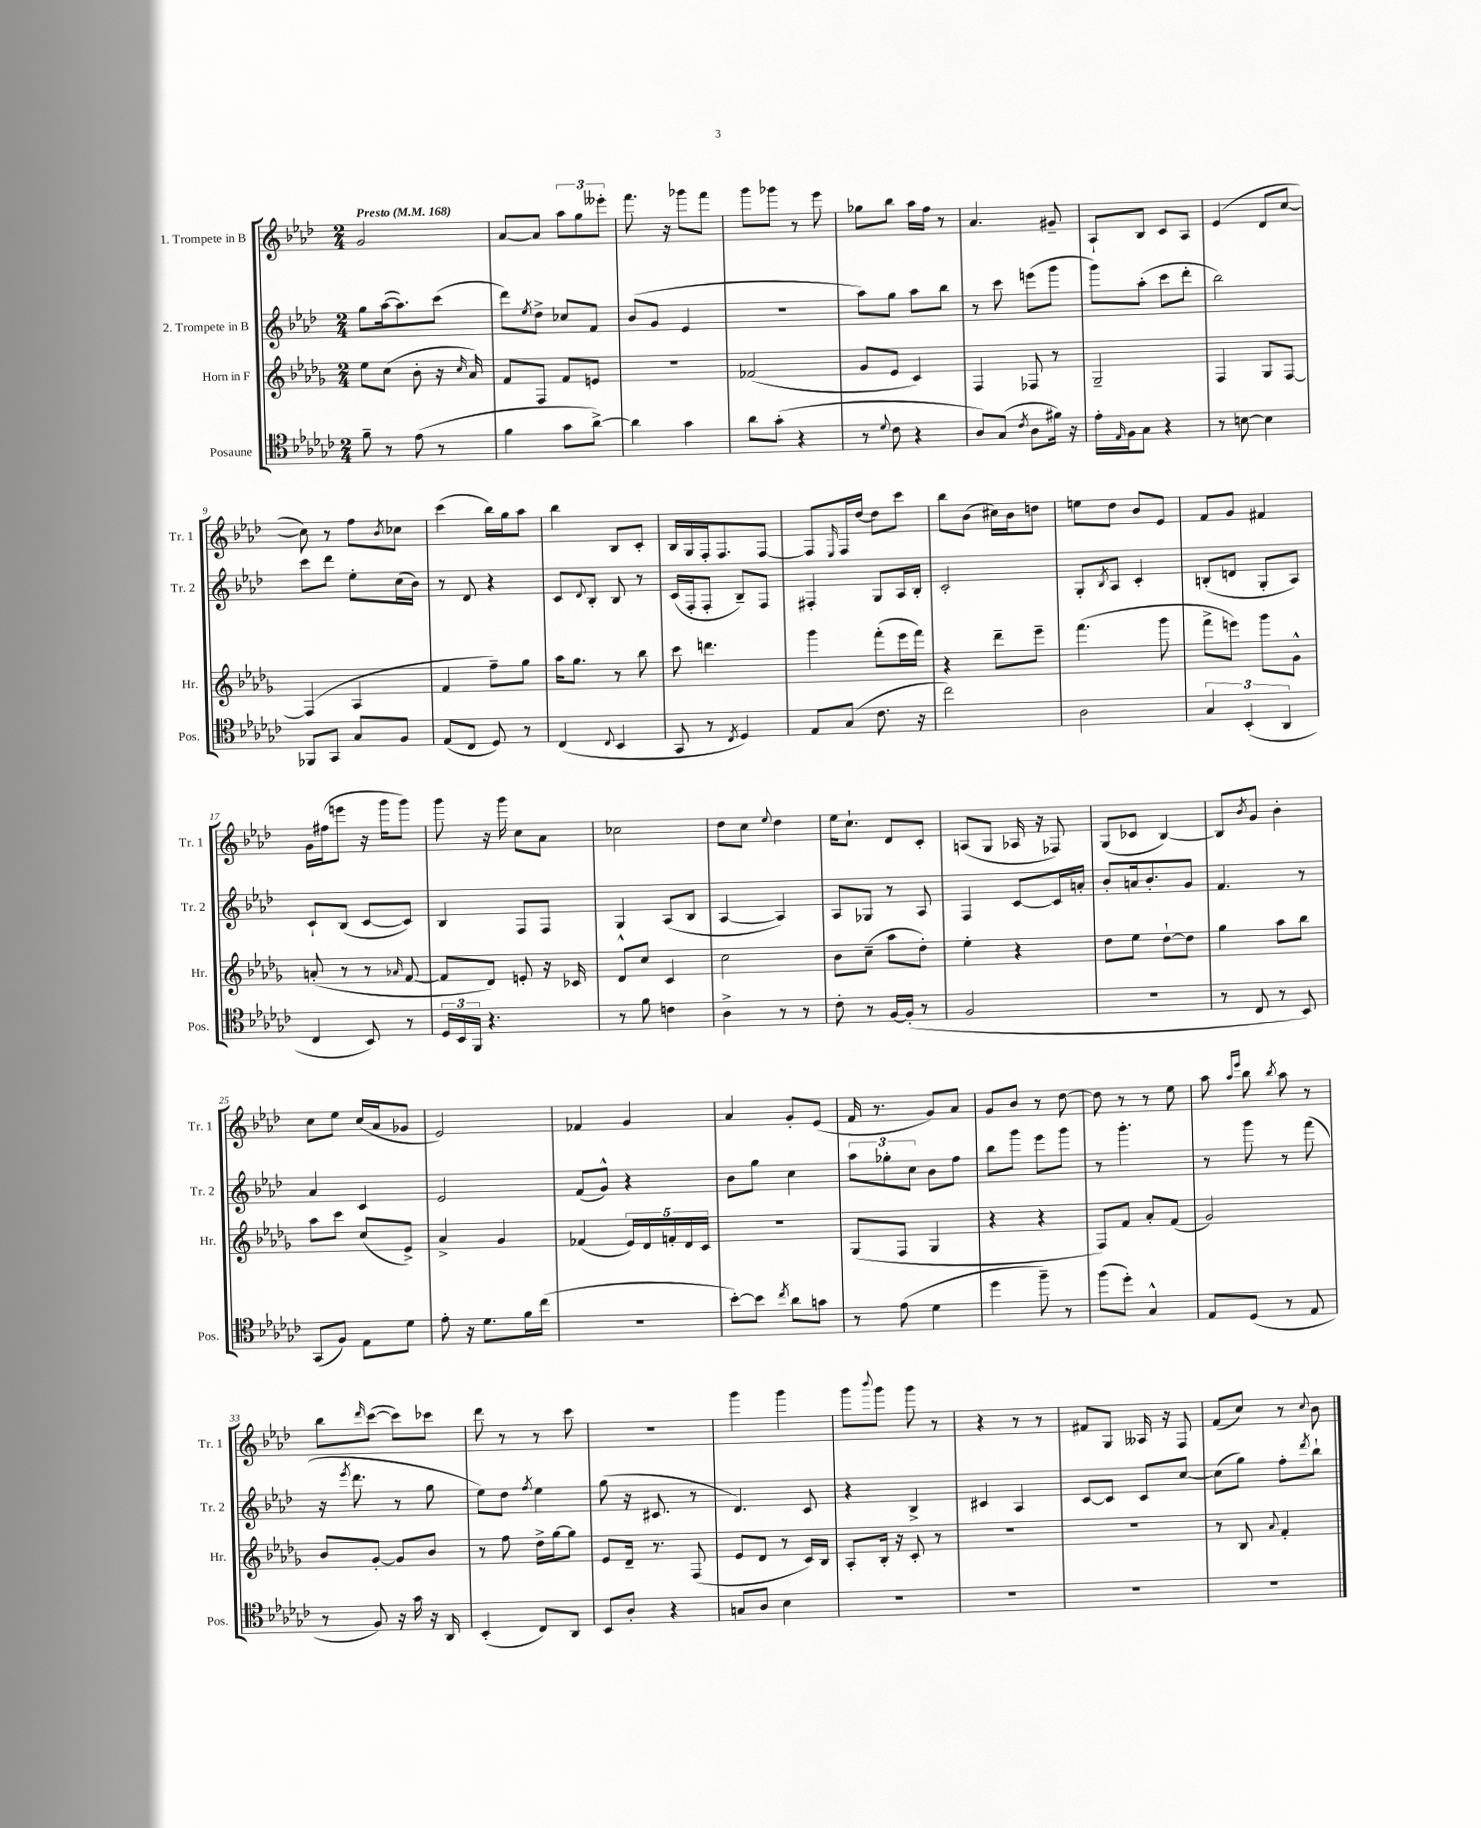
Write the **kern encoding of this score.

**kern	**kern	**kern	**kern
*staff4	*staff3	*staff2	*staff1
*clefC4	*clefG2	*clefG2	*clefG2
*k[b-e-a-d-g-c-]	*k[b-e-a-d-g-]	*k[b-e-a-d-]	*k[b-e-a-d-]
*M2/4	*M2/4	*M2/4	*M2/4
*MM168	*MM168	*MM168	*MM168
8f~	8ee-	8gg	2g
8r	(8cc	([16aa-	.
.	.	8.aa-])	.
(8e-	8b-'	.	.
8r	16r	(8ccc	.
.	16qqcc	.	.
.	16a-)	.	.
=	=	=	=
4f	8f	8ddd-)	[8a-
.	.	8qee-	.
.	8F	8dd-^	8a-]
8g-	8f	8cc-	12aa-
.	.	.	12gg
[8a-^)	8e	8f	.
.	.	.	12eee--'
=	=	=	=
4a-]	2r	(8b-	8.fff
.	.	8g	.
.	.	.	16r
4g-	.	4e-	8ggg-
.	.	.	8fff
=	=	=	=
8a-	(2f-	2r	8ggg
(8g-'	.	.	8ggg-
4r	.	.	8r
.	.	.	8eee-
=	=	=	=
8r	8g-	8aa-)	8gg-
8qqd-	.	.	.
8c-	8e-	8gg	8bb-
4r	4c)	8aa-	16aa-
.	.	.	16ff
.	.	8bb-	8r
=	=	=	=
8A-)	4F	8r	4.a-
(8G-	.	8ccc	.
8qc-	.	.	.
8A-	8F-	(8eee	.
16f#)	8r	8ggg	8g#~
16r	.	.	.
=	=	=	=
16e-'	2G-~	8ggg)	8A-`
16qqE-	.	.	.
16F	.	.	.
8G-	.	(8aa-'	8B-
4r	.	8ccc	8c
.	.	8ddd-'	8A-
=	=	=	=
8r	4F	2bb-)	(4e-
[8B	.	.	.
4B]	8G-	.	8d-
.	[8F	.	[8cc
=	=	=	=
8FF-	(4F]	8ccc	8cc])
8GG-	.	8ddd-	8r
8G-	4A-	8ee-'	8ff
.	.	.	8qb-
8F	.	(16cc	8cc-
.	.	16b-)	.
=	=	=	=
(8E-	4f	8r	(4ccc
8C-	.	8d-	.
8D-)	8ff~)	4r	16bb-)
.	.	.	16gg
8r	8gg-	.	8aa-
=	=	=	=
(4C-	16aa-	8c	4bb-
.	8.gg-	.	.
.	.	8qqd-	.
.	.	8B-'	.
8qqC-	.	.	.
4BB-	8r	8B-	8B-
.	8bb-	8r	8c'
=	=	=	=
8GG-	8ccc	(16c	16B-
.	.	16F'	16G
8r	4.ddd	8F'	16F'
.	.	.	8.F
8qC-	.	.	.
4D-)	.	8B-~)	.
.	.	8F	[8F
=	=	=	=
8E-	4ggg-	4F#'	8F]
.	.	.	16qqE-
(8G-	.	.	16F
.	.	.	[16dd-
8.c-	(8fff'	8G	8dd-]
.	16eee-	16A-	8ccc
16r	16fff)	16B-'	.
=	=	=	=
2cc-)	4r	2c'	8bb-
.	.	.	(8b-
.	8ddd-~	.	16cc#)
.	.	.	16b-
.	8eee-~	.	8dd
=	=	=	=
2A-	(4.fff	8G'	8ee
.	.	8qB-	.
.	.	8A-	8dd-
.	.	4c'	8b-
.	8ggg-	.	8e-
=	=	=	=
6G-	8fff^	(8B'	8f
.	8eee)	8d	8g
(6BB-'	.	.	.
.	8ggg-	8G'	4f#
6AA-	.	.	.
.	8g-^^	8A-)	.
=	=	=	=
4C-	(8a'	8c`	16g
.	.	.	(16ff#
.	8r	(8B-	8eee
8BB-)	8r	[8c	16r
.	.	.	16ggg
.	16qqa-	.	.
8r	[8f	8c])	8ggg)
=	=	=	=
24D-	8f]	4B-	8ggg
24BB-	.	.	.
24FF	.	.	.
4.r	8d-)	.	16r
.	.	.	16ggg
.	8e'	8F	8cc
.	16r	8F	8a-
.	16c-	.	.
=	=	=	=
8r	8d-^^	4G	2cc-
8f	8cc	.	.
4c	4c	(8A-	.
.	.	8B-	.
=	=	=	=
4A-^	2cc	[4A-	8dd-
.	.	.	8cc
.	.	.	8qqee-
8r	.	4A-])	4dd-
8r	.	.	.
=	=	=	=
8c-'	8b-	8A-	16ee-
.	.	.	8.cc`
8r	(8cc~	8G-	.
[16F	8aa-	8r	8d-
(16F']	.	.	.
8r	8dd-')	8A-	8c'
=	=	=	=
2F	4ee-'	4F	(8A
.	.	.	8G
.	4r	[8c	16A-
.	.	.	16r
.	.	16c]	8F-)
.	.	16a'	.
=	=	=	=
2r	8dd-	8b-'	(8G
.	8ee-	16a	8c-
.	.	8.b-'	.
.	[8dd-`	.	[4B-)
.	8dd-]	8g	.
=	=	=	=
8r	4gg-	4.f	8B-]
.	.	.	8qb-
8C-	.	.	8g
8r	8aa-	.	4b-'
8BB-)	8bb-	8r	.
=	=	=	=
(8GG-	8aa-	4a-	8cc
8F)	8ccc	.	8ee-
8E-	(8cc	4c	(16cc
.	.	.	16a-
8d-	8e-^)	.	8g-
=	=	=	=
8e-'	4a-^	2e-	2e-)
16r	.	.	.
8.d-	.	.	.
.	4g-	.	.
16f	.	.	.
(16cc-	.	.	.
=	=	=	=
2r	(4f-	(8f	4f-
.	.	8g^^)	.
.	20e-)	4r	4g
.	20d-	.	.
.	20f'	.	.
.	20d-	.	.
.	20c	.	.
=	=	=	=
[8b-')	2r	8b-	4a-
8b-]	.	8gg	.
8qcc-	.	.	.
8a-	.	4cc	8g'
8g	.	.	(8e-
=	=	=	=
8r	(8G-	12aa-	16f
.	.	.	8.r
.	.	12gg-'	.
(8e-	8F	.	.
.	.	12cc	.
4d-	4G-	8b-	8g)
.	.	8ff	8a-
=	=	=	=
4dd-	4r	8bb-	8g
.	.	8ggg	8b-
8ff~)	4r	8eee-	8r
8r	.	8ggg	[8dd-
=	=	=	=
(8ff	8F)	8r	8dd-]
8dd-')	8f	4.ggg'	8r
4G-^^	8a-'	.	8r
.	(8f	.	8ee-
=	=	=	=
8E-	2g-)	8r	8aa-
.	.	.	16qqaa-
.	.	.	16qqeee-
(8D-	.	8ggg	8bb-
.	.	.	8qbb-
8r	.	8r	8aa-
8E-	.	(8fff	8r
=	=	=	=
8r	8b-	16r	8bb-
.	.	8qeee-	.
.	.	8.ddd-	.
.	.	.	16qqddd-
8F)	[8g-'	.	([8ccc
16r	8g-]	8r	8ccc])
16g-	.	.	.
16r	8b-	8gg	8ccc-
16AA-	.	.	.
=	=	=	=
(4BB-'	8r	8ee-)	8ddd-
.	8ff	8dd-	8r
.	.	8qff	.
8C-)	16dd-^	4ee-	8r
.	[16gg-	.	.
8AA-	8gg-]	.	8ccc
=	=	=	=
8BB-	8e-	(8gg	2r
8A-'	16d-~	16r	.
.	8.r	8.c#	.
4r	.	.	.
.	(8F	8r	.
=	=	=	=
8G	8e-	4.d-)	4ggg
8A-	8d-	.	.
4B-	8r	.	4ggg
.	16c)	8c	.
.	16B-	.	.
=	=	=	=
2r	8A-'	4r	8ggg
.	.	.	8qqbbb-
.	16B-'	.	8ggg
.	16r	.	.
.	8c'	4B-^	8ggg
.	8r	.	8r
=	=	=	=
2r	2r	4c#	4r
.	.	4A-	8r
.	.	.	8r
=	=	=	=
2r	2r	[8c	8f#
.	.	8c]	8G
.	.	8c	16A--
.	.	.	16r
.	.	[8cc	8F
=	=	=	=
2r	8r	(8cc]	(8f
.	8B-	8gg)	8cc)
.	8qqa-	.	.
.	4f'	8ff'	8r
.	.	8qddd-	8qqcc
.	.	8bb-`	8b-
==	==	==	==
*-	*-	*-	*-
